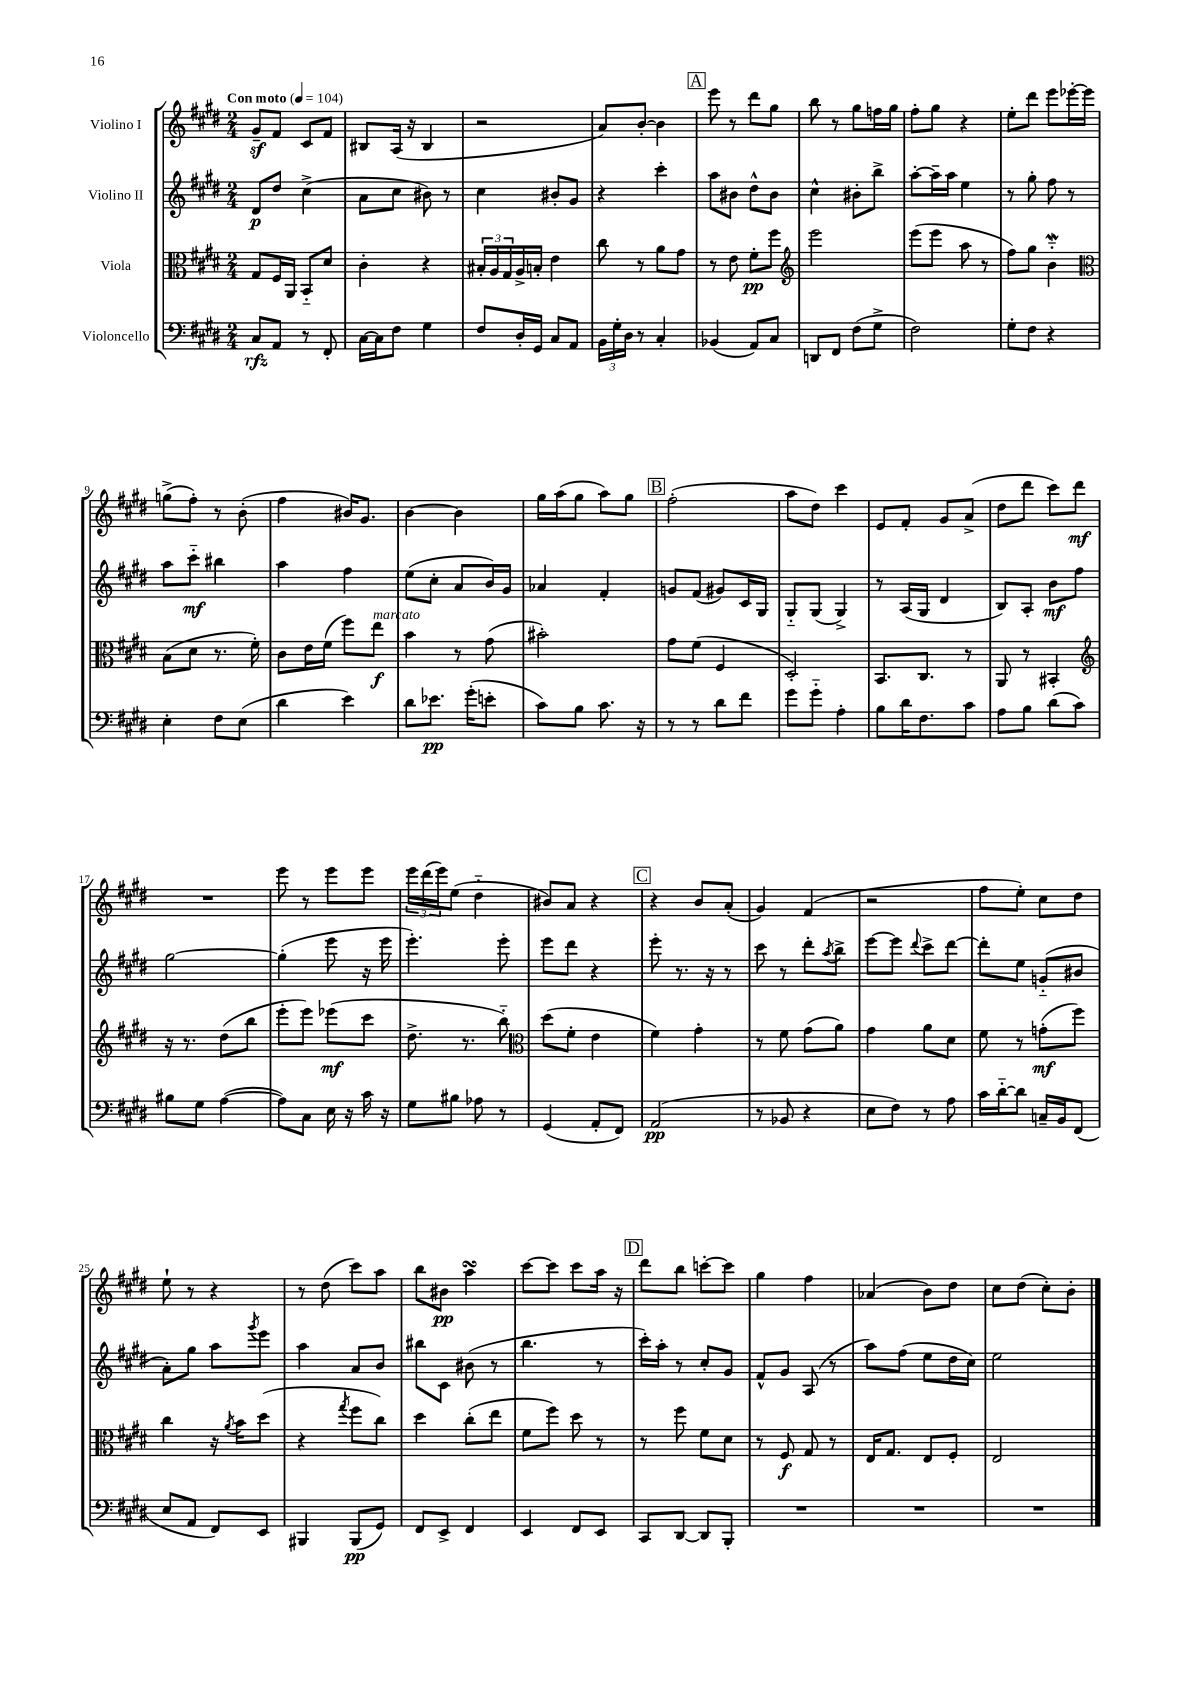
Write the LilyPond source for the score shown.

<<
\new StaffGroup <<
\new Staff = "s0" \with { instrumentName = "Violino I" } {
    \clef treble \key e \major \numericTimeSignature \time 2/4 \tempo "Con moto" 4 = 104
    gis'8--\sf fis'8 cis'8 fis'8 |
    bis8 a16( r16 bis4 |
    r2 |
    a'8) b'8~-. b'4 |
    \mark \markup { \box "A" } e'''8 r8 dis'''8 gis''8 |
    b''8 r8 gis''8 f''16 gis''16 |
    fis''8-. gis''8 r4 |
    e''8-. dis'''8 e'''8 ees'''16~-. ees'''16 |
    g''8->( fis''8-.) r8 b'8-.( |
    fis''4 bis'16) gis'8. |
    b'4~ b'4 |
    gis''16 a''16( gis''8 a''8) gis''8 |
    \mark \markup { \box "B" } fis''2-.( |
    a''8 dis''8) cis'''4 |
    e'8 fis'8-. gis'8 a'8->( |
    dis''8 dis'''8 cis'''8) dis'''8\mf |
    R2 |
    e'''8 r8 e'''8 e'''8 |
    \tuplet 3/2 { e'''16 dis'''16( e'''16) } e''8( dis''4-_ |
    bis'8) a'8 r4 |
    \mark \markup { \box "C" } r4 b'8 a'8-.( |
    gis'4) fis'4( |
    r2 |
    fis''8 e''8-.) cis''8 dis''8 |
    e''8-! r8 r4 |
    r8 dis''8( cis'''8) a''8 |
    b''8 bis'8\pp a''4\turn |
    cis'''8~ cis'''8 cis'''8 a''16 r16 |
    \mark \markup { \box "D" } dis'''8 b''8 c'''8~-. c'''8 |
    gis''4 fis''4 |
    aes'4( b'8) dis''8 |
    cis''8 dis''8( cis''8-.) b'8-. \bar "|." |
}
\new Staff = "s1" \with { instrumentName = "Violino II" } {
    \clef treble \key e \major \numericTimeSignature \time 2/4
    dis'8\p dis''8 cis''4->( |
    a'8 cis''8 bis'8) r8 |
    cis''4 bis'8-. gis'8 |
    r4 cis'''4-. |
    \mark \markup { \box "A" } a''8 bis'8 dis''8-^ bis'8 |
    cis''4-^ bis'8-. b''8-> |
    a''8~-. a''16-- a''16 e''4 |
    r8 gis''8-. fis''8 r8 |
    a''8 cis'''8-_\mf bis''4 |
    a''4 fis''4 |
    e''8( cis''8-. a'8 b'16) gis'16 |
    aes'4 fis'4-. |
    \mark \markup { \box "B" } g'8 fis'8( gis'8) cis'16 gis16 |
    gis8-_ gis8( gis4->) |
    r8 a16( gis16 dis'4 |
    b8) a8-. b'8\mf fis''8 |
    gis''2~ |
    gis''4-.( e'''8 r16 e'''16 |
    e'''4.-.) e'''8-. |
    e'''8 dis'''8 r4 |
    \mark \markup { \box "C" } e'''8-. r8. r16 r8 |
    cis'''8 r8 dis'''8-. \acciaccatura { a''8 } b''8-> |
    e'''8~ e'''8 \appoggiatura { dis'''8 } cis'''8-> dis'''8~ |
    dis'''8-. e''8 g'8-_( bis'8 |
    a'8-.) gis''8 a''8 \acciaccatura { gis'''8 } e'''8 |
    a''4 a'8 b'8 |
    bis''8 cis'8 bis'8( r8 |
    b''4. r8 |
    \mark \markup { \box "D" } cis'''16-.) a''16-. r8 cis''8-. gis'8 |
    fis'8-^ gis'8 a8( r8 |
    a''8) fis''8( e''8 dis''16 cis''16) |
    e''2 \bar "|." |
}
\new Staff = "s2" \with { instrumentName = "Viola" } {
    \clef alto \key e \major \numericTimeSignature \time 2/4
    gis8 fis16 a,16 b,8-_ dis'8 |
    cis'4-. r4 |
    \tuplet 3/2 { bis16-. a16 gis16 } a16-> b16-. e'4 |
    cis''8 r8 a'8 gis'8 |
    \mark \markup { \box "A" } r8 e'8 fis'8-.\pp fis''8 |
    \clef treble e'''2 |
    e'''8( e'''8 a''8 r8 |
    fis''8) gis''8 b'4-_\mordent |
    \clef alto b8( dis'8 r8. fis'16-.) |
    cis'8 e'16 fis'16( fis''8) e''8\f^\markup { \italic "marcato" } |
    b'4 r8 gis'8( |
    bis'2-.) |
    \mark \markup { \box "B" } gis'8 fis'8( fis4 |
    dis2-.) |
    b,8. cis8. r8 |
    a,8 r8 bis,4-. |
    \clef treble r16 r8. dis''8( b''8 |
    e'''8-. e'''8) ees'''8\mf( cis'''8 |
    dis''8.-> r8. b''8-_) |
    \clef alto dis''8( fis'8-. e'4 |
    \mark \markup { \box "C" } fis'4) gis'4-. |
    r8 fis'8 gis'8( a'8) |
    gis'4 a'8 dis'8 |
    fis'8 r8 g'8-.\mf( fis''8) |
    cis''4 r16 \acciaccatura { a'8 } b'16 dis''8( |
    r4 \acciaccatura { gis''8 } fis''8 cis''8) |
    dis''4 cis''8-.( e''8 |
    fis'8 fis''8) dis''8 r8 |
    \mark \markup { \box "D" } r8 fis''8 fis'8 dis'8 |
    r8 fis8\f gis8 r8 |
    e16 gis8. e8 fis8-. |
    e2 \bar "|." |
}
\new Staff = "s3" \with { instrumentName = "Violoncello" } {
    \clef bass \key e \major \numericTimeSignature \time 2/4
    cis8\rfz a,8 r8 fis,8-. |
    cis16~ cis16 fis8 gis4 |
    fis8 dis16-. gis,16 cis8 a,8 |
    \tuplet 3/2 { b,16 gis16-. dis16 } r8 cis4-. |
    \mark \markup { \box "A" } bes,4( a,8) cis8 |
    d,8 fis,8 fis8( gis8-> |
    fis2) |
    gis8-. fis8 r4 |
    e4-. fis8 e8( |
    dis'4 e'4) |
    dis'8 ees'8.\pp gis'16-.( e'8-. |
    cis'8) b8 cis'8. r16 |
    \mark \markup { \box "B" } r8 r8 dis'8 fis'8 |
    gis'8 gis'8-_ a4-. |
    b8 dis'16 fis8. cis'8 |
    a8 b8 dis'8( cis'8) |
    bis8 gis8 a4~( |
    a8) cis8 e16 r16 cis'16 r16 |
    gis8 bis8 aes8 r8 |
    gis,4( a,8-. fis,8) |
    \mark \markup { \box "C" } a,2\pp( |
    r8 bes,8 r4 |
    e8 fis8) r8 a8 |
    cis'16 dis'16~-_ dis'8 c16-- b,16 fis,8( |
    e8 a,8 fis,8) e,8 |
    bis,,4 bis,,8\pp( gis,8) |
    fis,8 e,8-> fis,4 |
    e,4 fis,8 e,8 |
    \mark \markup { \box "D" } cis,8 dis,8~ dis,8 b,,8-. |
    R2 |
    R2 |
    R2 \bar "|." |
}
>>
>>
